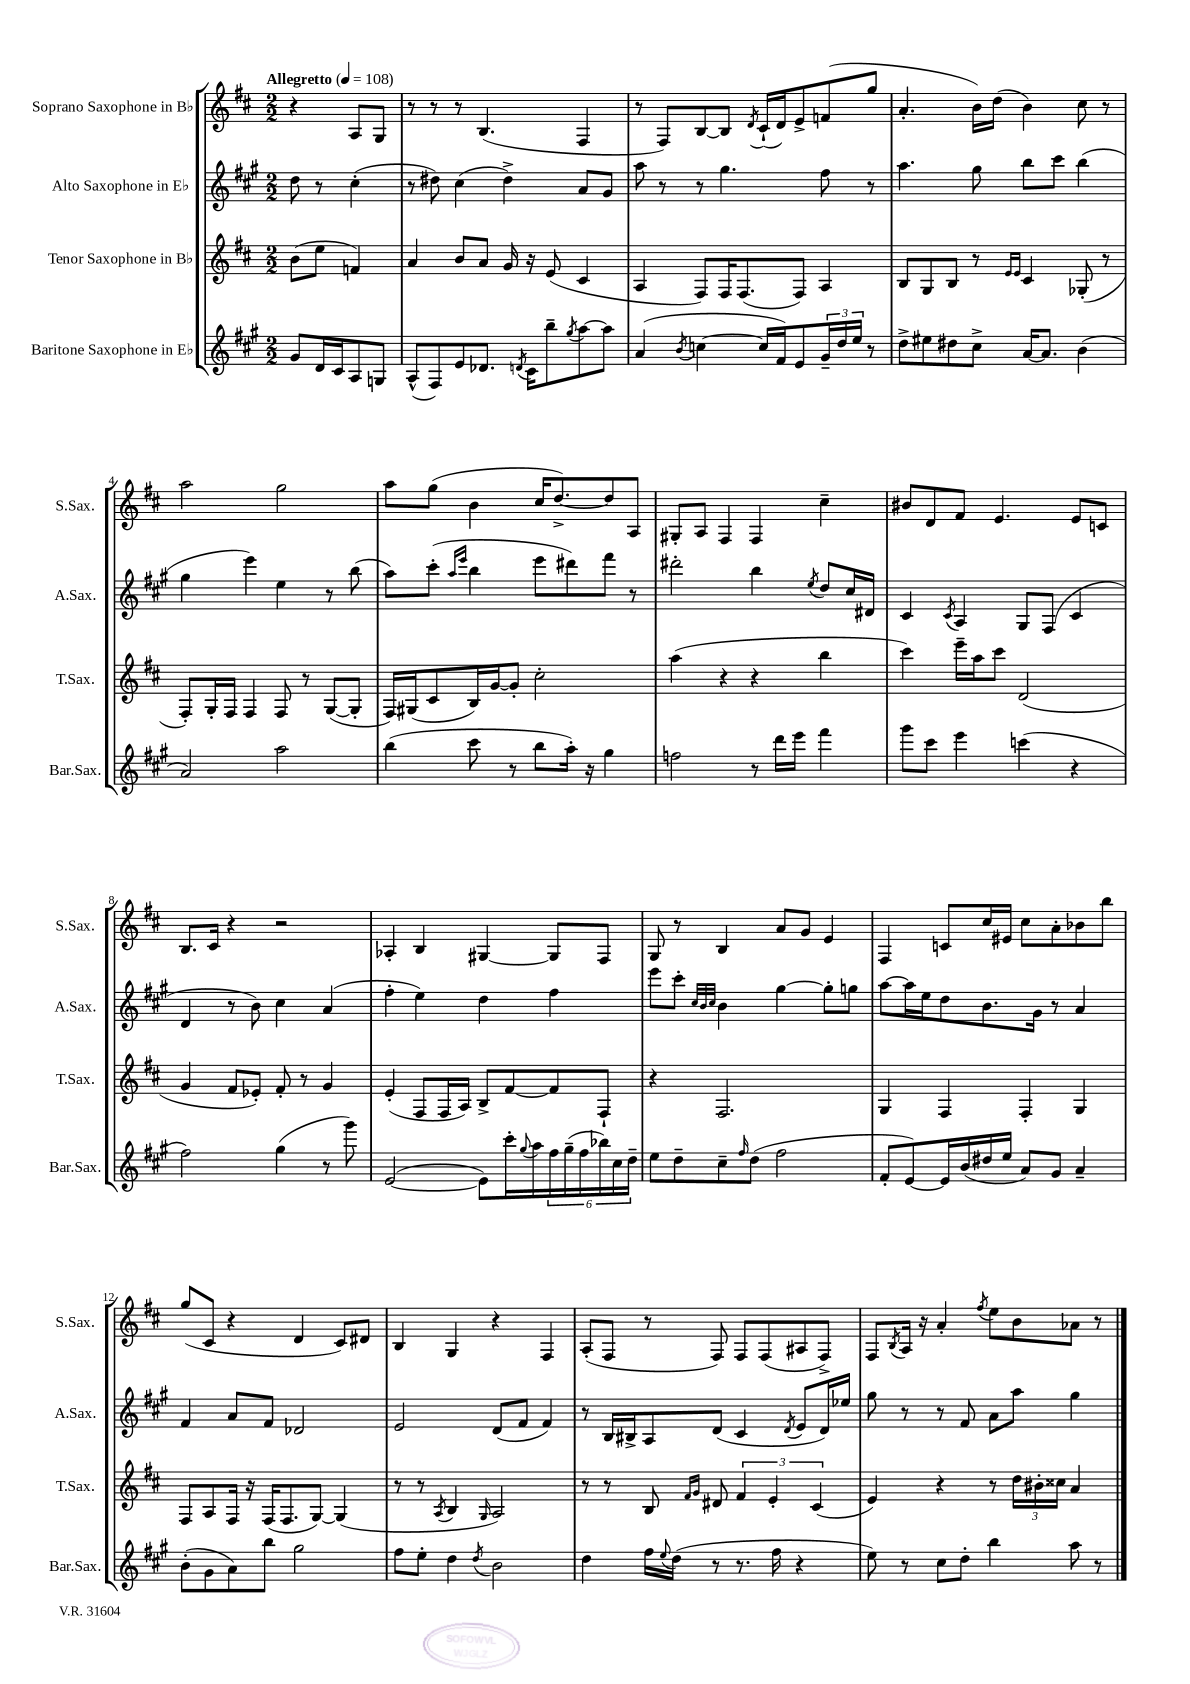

**kern	**kern	**kern	**kern
*staff4	*staff3	*staff2	*staff1
*clefG2	*clefG2	*clefG2	*clefG2
*k[f#c#g#]	*k[f#c#]	*k[f#c#g#]	*k[f#c#]
*M2/2	*M2/2	*M2/2	*M2/2
*MM108	*MM108	*MM108	*MM108
8g#/L	(8b\L	8dd\	4r
16d/L	8ee\J	8r	.
16c#/J	.	.	.
8A/	4f/)	(4cc#'\	8A/L
8G/J	.	.	8G/J
=	=	=	=
(8A^^/L	4a/	8r	8r
8F#/)	.	8dd#\)	8r
8e/	8b/L	(4cc#\	8r
8.d-/J	8a/J	.	(4.B/
.	16g/	4dd#^\)	.
8qd/	.	.	.
16c#\LK	16r	.	.
8bb~\	(8e/	.	.
8qgg#/	.	.	.
[8aa\	4c#/	8a/L	4F#/
8aa\]J	.	8g#/J	.
=	=	=	=
(4a/	4A/	8aa\	8r
.	.	8r	8F#/L)
8qb/	.	.	.
[4cc\	8F#/L)	8r	[8B/
.	16F#/K	4.gg#\	8B/]J
.	(8.F#/	.	.
.	.	.	8qd/
16cc/]LL	.	.	(16c#`/LL
16f#/J)	.	.	16d/J)
8e/	8F#/J)	.	8e^/
24g#~/L	4A/	8ff#\	(8f/
24dd/	.	.	.
24ee/JJ	.	.	.
8r	.	8r	8gg/J
=	=	=	=
8dd^\L	8B/L	4.aa\	4.a'/
8ee#\	8G/	.	.
8dd#\	8B/J	.	.
8cc#^\J	8r	8gg#\	16b\LL)
.	.	.	(16dd\JJ
.	16qqe/LL	.	.
.	16qqe/JJ	.	.
[16a/LK	4c#/	8bb\L	4b\)
8.a/]J	.	.	.
.	.	8ccc#\J	.
(4b\	(8G-'/	(4bb\	8cc#\
.	8r	.	8r
=	=	=	=
2a/)	8F#'/L)	4gg#\	2aa\
.	16G'/L	.	.
.	16F#/JJ	.	.
.	4F#/	4eee\)	.
2aa\	8F#/	4ee\	2gg\
.	8r	.	.
.	([8G/L	8r	.
.	8G'/]J	(8bb\	.
=	=	=	=
(4bb\	16F#/LL)	8aa\L)	8aa\L
.	(16G#/J	.	.
.	8c#/	(8ccc#'\J	(8gg\J
.	.	16qqaa/LL	.
.	.	16qqeee/JJ	.
8ccc#\	16B/L)	4bb\	4b\
.	[16g/J	.	.
8r	8g'/]J	.	.
8bb\L	2cc#'\	8eee\L	16cc#/LK
.	.	.	[8.dd^/)
16aa'\Jk)	.	8ddd#\)	.
16r	.	.	.
4gg#\	.	8fff#\J	8dd/]
.	.	8r	8A/J
=	=	=	=
2ff\	(4aa\	2ddd#'\	8G#'/L
.	.	.	8A/J
.	4r	.	4F#/
8r	4r	4bb\	4F#/
16ddd\LL	.	.	.
16eee\JJ	.	.	.
.	.	8qee/	.
4fff#\	4bb\	8dd/L	4cc#~\
.	.	16cc#/L	.
.	.	16d#/JJ	.
=	=	=	=
8ggg#\L	4ccc#\)	4c#/	8b#/L
8ccc#\J	.	.	8d/
.	.	8qc#/	.
4eee\	16eee~\LL	4A/	8f#/J
.	16aa\J	.	.
.	8ccc#\J	.	4.e/
(4ccc\	(2d/	8G#/L	.
.	.	(8F#/J	.
4r	.	4c#/	8e/L
.	.	.	8c/J
=	=	=	=
2ff#\)	4g/	4d/	8.B/L
.	.	.	16c#/Jk
.	8f#/L	8r	4r
.	8e-'/J)	8b\)	.
(4gg#\	8f#'/	4cc#\	2r
.	8r	.	.
8r	4g/	(4a/	.
8ggg#\)	.	.	.
=	=	=	=
([2e/	(4e'/	4ff#'\	4A-'/
.	8F#/L	4ee\)	4B/
.	16F#/L	.	.
.	16A/JJ)	.	.
8e\]L)	8B^/L	4dd\	[4G#/
16ccc#'\L	[8f#/	.	.
8qqgg#/	.	.	.
16aa\	.	.	.
24ff#\	8f#/]	4ff#\	8G#/]L
(24gg#~\	.	.	.
24ff#\	.	.	.
24bb-\)	8F#`/J	.	8F#/J
24cc#\	.	.	.
24dd~\JJ	.	.	.
=	=	=	=
8ee\L	4r	8eee\L	8G/
8dd~\	.	8ccc#'\J	8r
.	.	32qqcc#/LLL	.
.	.	32qqb/	.
.	.	32qqcc#/JJJ	.
8cc#~\	2.F#/	4b\	4B/
16qqff#/	.	.	.
(8dd\J	.	.	.
2ff#\	.	[4gg#\	8a/L
.	.	.	8g/J
.	.	8gg#'\]L	4e/
.	.	8gg\J	.
=	=	=	=
8f#'/L	4G/	[8aa\L	4F#/
[8e/)	.	16aa\]L	.
.	.	16ee\J	.
16e/]L	4F#/	8dd\	8c/L
(16b/	.	.	.
16dd#/	.	8.b\	16cc#/L
16ee/JJ	.	.	16e#/JJ
8a/L)	4F#'/	.	8cc#\L
.	.	16g#\Jk	.
8g#/J	.	8r	8a'\
4a~/	4G/	4a/	8b-\
.	.	.	8bb\J
=	=	=	=
(8b'\L	8F#/L	4f#/	(8gg/L
8g#\	8A/	.	8c#/J
8a\)	16F#/Jk	8a/L	4r
.	16r	.	.
8bb\J	(16F#/LK	8f#/J	.
.	8.F#/	.	.
2gg#\	.	2d-/	4d/
.	[8G/J)	.	.
.	(4G/]	.	8c#/L)
.	.	.	8d#/J
=	=	=	=
8ff#\L	8r	2e/	4B/
8ee'\J	8r	.	.
.	8qA/	.	.
4dd\	4B/	.	4G/
8qdd/	16qqG/	.	.
2b\	2A/)	(8d/L	4r
.	.	8f#/J	.
.	.	4f#/)	4F#/
=	=	=	=
4dd\	8r	8r	(8A'/L
.	8r	16B/LL	8F#/J
.	.	16B#^/J	.
16ff#\LL	8B/	8A/	8r
8qqee/	.	.	.
(16dd\JJ	.	.	.
.	16qqf#/LL	.	.
.	16qqg/JJ	.	.
8r	8d#/	(8d/J	8F#/)
8.r	6f#/	4c#/	8F#/L
.	.	.	(8F#/
.	6e'/	.	.
16ff#\	.	.	.
.	.	8qd/	.
4r	.	8e/L	8A#/
.	(6c#/	.	.
.	.	16d/L)	8F#^/J)
.	.	16ee-/JJ	.
=	=	=	=
8ee\)	4e/)	8gg#\	8F#/L
.	.	.	8qB/
8r	.	8r	16A/Jk
.	.	.	16r
8cc#\L	4r	8r	4a'/
8dd'\J	.	8f#/	.
.	.	.	8qff#/
4bb\	8r	8a\L	8ee\L
.	24dd\LL	8aa\J	8b\
.	24b#'\	.	.
.	24cc##\JJ	.	.
8aa\	4a/	4gg#\	8a-\J
8r	.	.	8r
==	==	==	==
*-	*-	*-	*-
